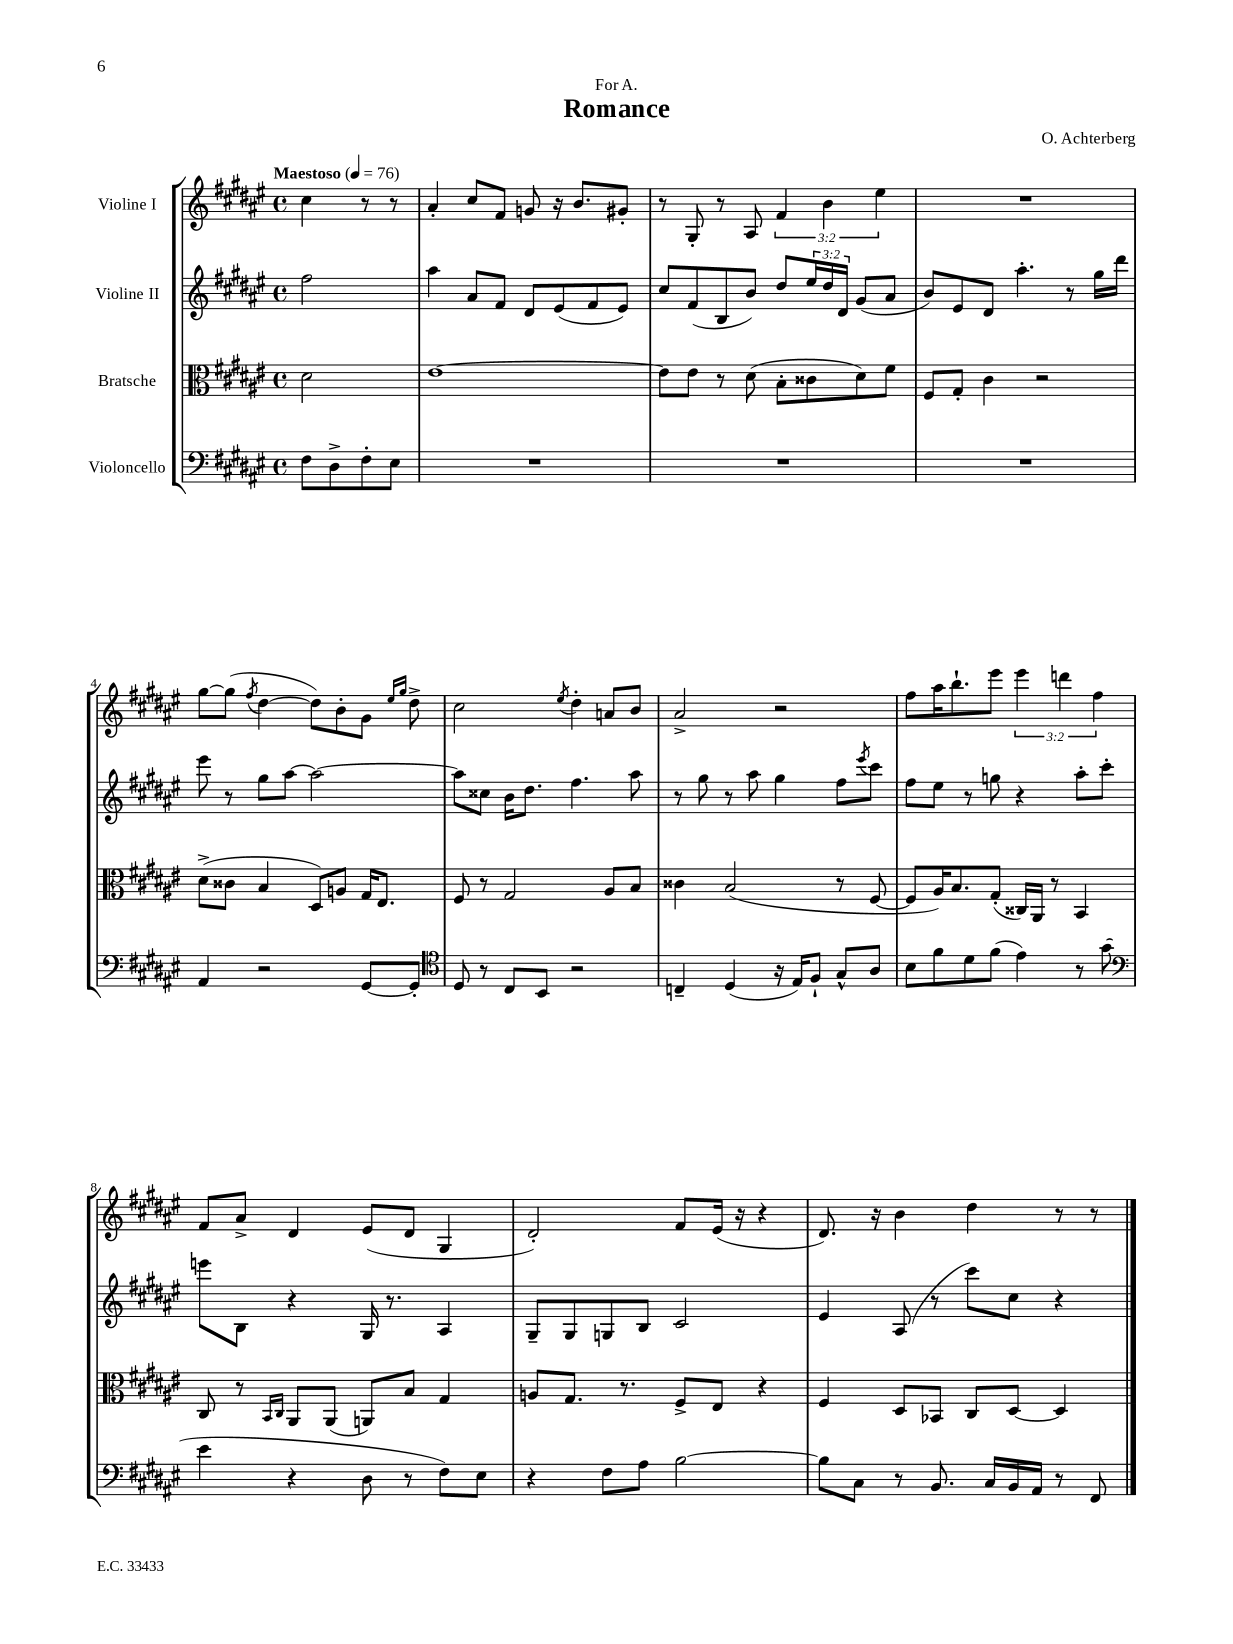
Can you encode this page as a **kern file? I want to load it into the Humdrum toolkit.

**kern	**kern	**kern	**kern
*staff4	*staff3	*staff2	*staff1
*clefF4	*clefC3	*clefG2	*clefG2
*k[f#c#g#d#a#e#]	*k[f#c#g#d#a#e#]	*k[f#c#g#d#a#e#]	*k[f#c#g#d#a#e#]
*M4/4	*M4/4	*M4/4	*M4/4
*met(c)	*met(c)	*met(c)	*met(c)
*MM76	*MM76	*MM76	*MM76
8F#\L	2d#\	2ff#\	4cc#\
8D#^\	.	.	.
8F#'\	.	.	8r
8E#\J	.	.	8r
=	=	=	=
1r	[1e#	4aa#\	4a#'/
.	.	8a#/L	8cc#/L
.	.	8f#/J	8f#/J
.	.	8d#/L	8g/
.	.	(8e#/	16r
.	.	.	8.b/L
.	.	8f#/	.
.	.	8e#/J)	8g#'/J
=	=	=	=
1r	8e#\]L	8cc#/L	8r
.	8e#\J	(8f#/	8G#'/
.	8r	8B/	8r
.	(8d#\	8b/J)	8A#/
.	8B'\L	8dd#/L	6f#/
.	8c##\	24ee#/L	.
.	.	24dd#/	6b\
.	.	24d#/JJ	.
.	8d#\)	(8g#/L	.
.	.	.	6ee#\
.	8f#\J	8a#/J	.
=	=	=	=
1r	8F#/L	8b/L)	1r
.	8G#'/J	8e#/	.
.	4c#\	8d#/J	.
.	.	4.aa#'\	.
.	2r	.	.
.	.	8r	.
.	.	16gg#\LL	.
.	.	16ddd#\JJ	.
=	=	=	=
4AA#/	(8d#^\L	8eee#\	[8gg#\L
.	8c##\J	8r	(8gg#\]J
.	.	.	8qff#/
2r	4B/	8gg#\L	[4dd#\
.	.	[8aa#\J	.
.	8D#/L)	2aa#\_	8dd#\]L)
.	8A/J	.	8b'\
[8GG#/L	16G#/LK	.	8g#\J
.	8.E#/J	.	.
.	.	.	16qqee#/LL
.	.	.	16qqgg#/JJ
8GG#'/]J	.	.	8dd#^\
=	=	=	=
*clefC4	*	*	*
8D#/	8F#/	8aa#\]L	2cc#\
8r	8r	8cc##\J	.
8C#/L	2G#/	16b\LK	.
.	.	8.dd#\J	.
8BB/J	.	.	.
.	.	.	8qee#/
2r	.	4.ff#\	4dd#'\
.	8A#/L	.	8a/L
.	8B/J	8aa#\	8b/J
=	=	=	=
4C~/	4c##\	8r	2a#^/
.	.	8gg#\	.
(4D#/	(2B/	8r	.
.	.	8aa#\	.
16r	.	4gg#\	2r
16E#/LK)	.	.	.
8F#`/J	.	.	.
8G#^^/L	8r	8ff#\L	.
.	.	8qeee#/	.
8A#/J	[8F#/	8ccc#\J	.
=	=	=	=
8B\L	8F#/]L	8ff#\L	8ff#\L
8f#\	16A#/K)	8ee#\J	16aa#\K
.	8.B/	.	8.bb`\
8d#\	.	8r	.
(8f#\J	(8G#'/J	8gg\	8eee#\J
4e#\)	16C##/LL)	4r	6eee#\
.	16AA#/JJ	.	.
.	8r	.	.
.	.	.	6ddd\
8r	4BB/	8aa#'\L	.
.	.	.	6ff#\
(8g#\	.	8ccc#'\J	.
=	=	=	=
*clefF4	*	*	*
4e#\	8C#/	8eee\L	8f#/L
.	8r	8B\J	8a#^/J
.	16qqBB/LL	.	.
.	16qqC#/JJ	.	.
4r	8AA#/L	4r	4d#/
.	(8AA#/J	.	.
8D#\	8AA/L)	16G#/	(8e#/L
.	.	8.r	.
8r	8B/J	.	8d#/J
8F#\L)	4G#/	4A#/	4G#/
8E#\J	.	.	.
=	=	=	=
4r	8A/L	8G#~/L	2d#'/)
.	8.G#/J	8G#/	.
8F#\L	.	8G/	.
.	8.r	.	.
8A#\J	.	8B/J	.
[2B\	8F#^/L	2c#/	8f#/L
.	8E#/J	.	(16e#/Jk
.	.	.	16r
.	4r	.	4r
=	=	=	=
8B\]L	4F#/	4e#/	8.d#/)
8C#\J	.	.	.
.	.	.	16r
8r	8D#/L	(8A#/	4b\
8.BB/	8BB-/J	8r	.
.	8C#/L	8ccc#\L)	4dd#\
16C#/LL	.	.	.
16BB/	[8D#/J	8cc#\J	.
16AA#/JJ	.	.	.
8r	4D#/]	4r	8r
8FF#/	.	.	8r
==	==	==	==
*-	*-	*-	*-
